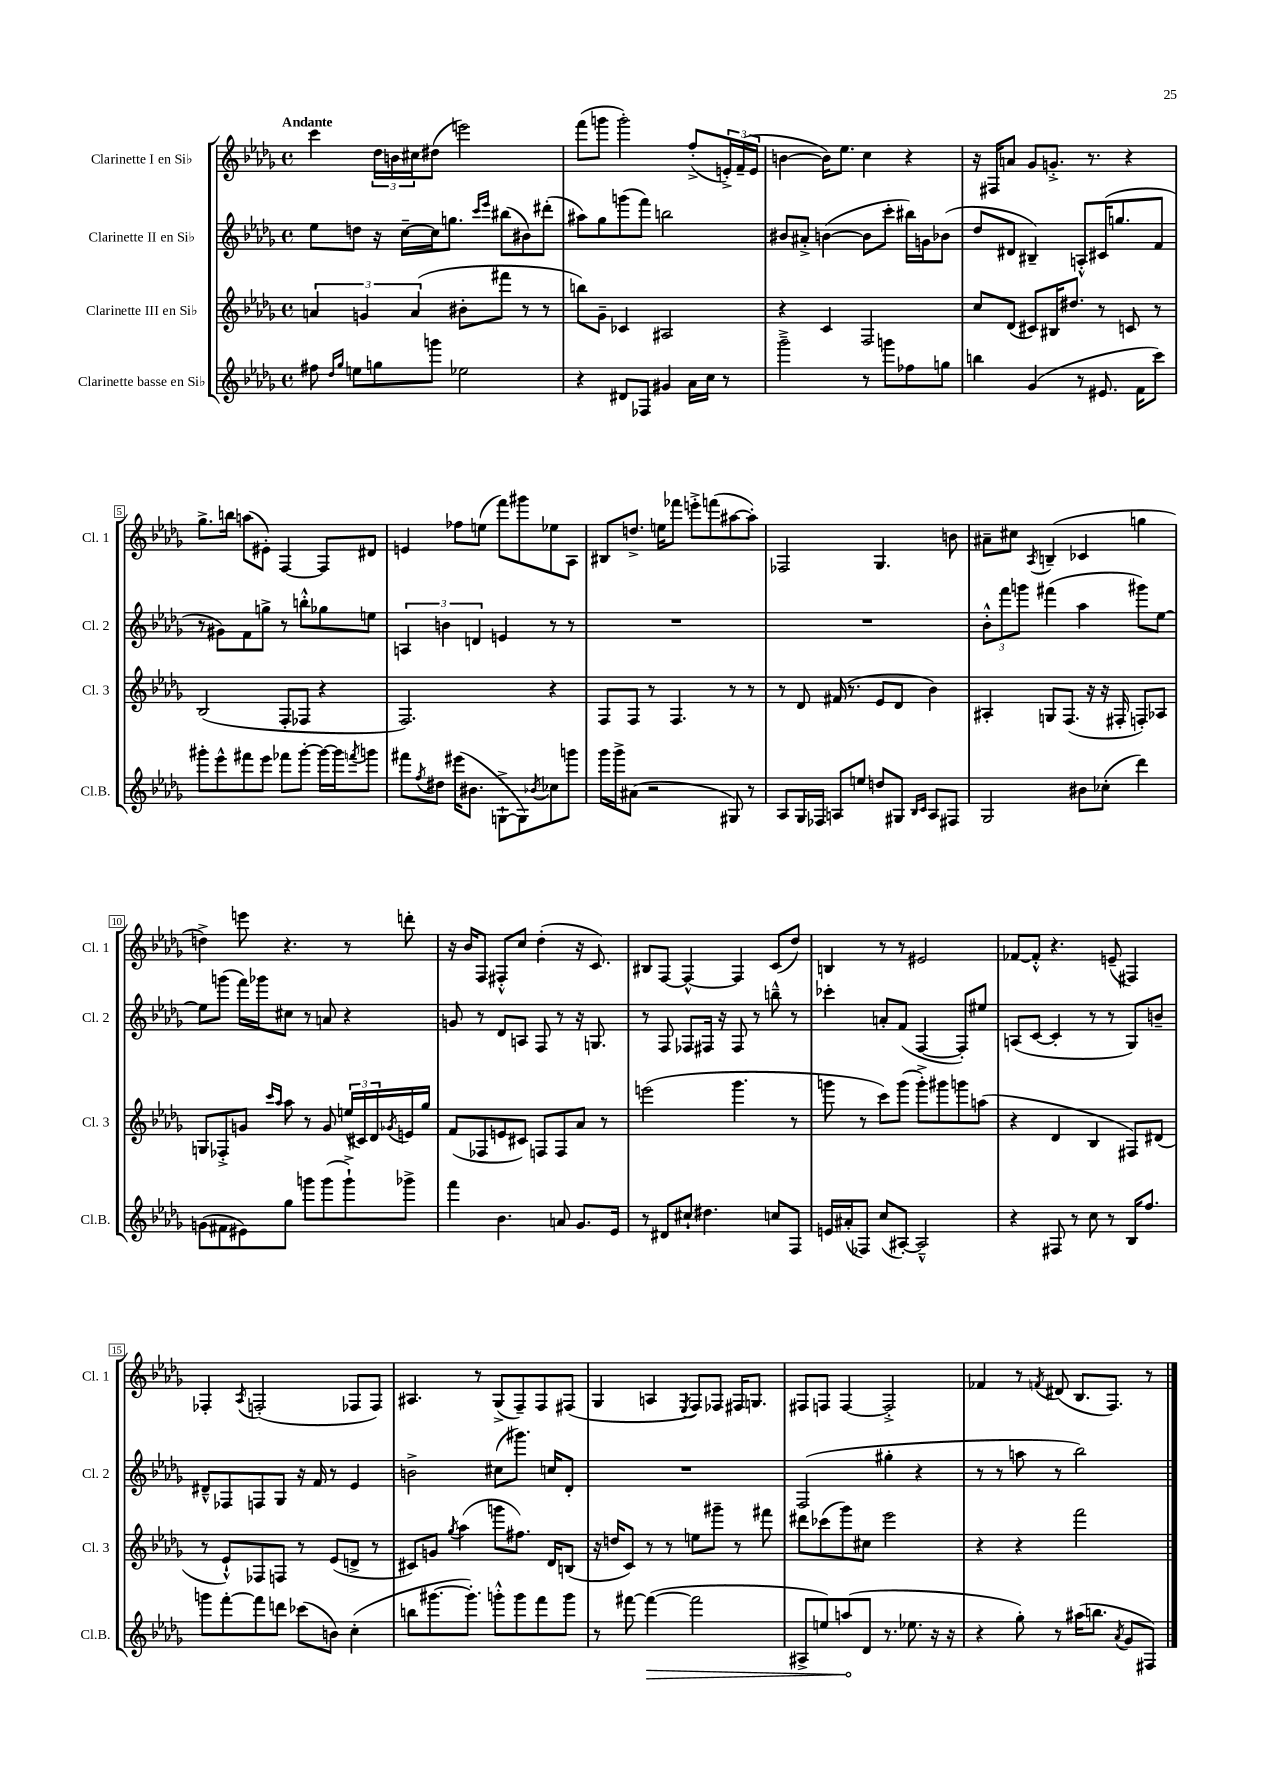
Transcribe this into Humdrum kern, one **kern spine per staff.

**kern	**kern	**kern	**kern
*staff4	*staff3	*staff2	*staff1
*clefG2	*clefG2	*clefG2	*clefG2
*k[b-e-a-d-g-]	*k[b-e-a-d-g-]	*k[b-e-a-d-g-]	*k[b-e-a-d-g-]
*M4/4	*M4/4	*M4/4	*M4/4
*met(c)	*met(c)	*met(c)	*met(c)
8ff#	6a	8ee-	4ccc
16qqdd-	.	.	.
16qqgg-	.	.	.
8ee	.	8dd	.
.	6g	.	.
8gg	.	16r	24dd-
.	.	.	24b
.	.	[16cc~	.
.	(6a	.	24cc#
8ggg	.	16cc]	(8dd#
.	.	8.gg	.
2ee-	8b#'	.	2eee)
.	.	16qqccc	.
.	.	16qqeee-	.
.	8fff#	(8bb#	.
.	8r	8b#)	.
.	8r	(8ddd#'	.
=	=	=	=
4r	8bb)	8aa#)	(8fff
.	8g-~	8gg-	8ggg
8d#	4c-	(8ggg	2ggg')
8F-	.	8fff)	.
4g#	2A#	2bb	.
16a-	.	.	(8ff'^
16cc	.	.	.
8r	.	.	24e'^)
.	.	.	(24f~
.	.	.	24e
=	=	=	=
2ggg-~^	4r	8b#	[4b
.	.	8a#'^	.
.	4c	([4b	16b])
.	.	.	8.ee-
8r	2F	8b]	4cc
8ggg	.	8ccc'	.
8ff-	.	16bb#)	4r
.	.	16g	.
8gg	.	(8b-	.
=	=	=	=
4bb	8cc	8dd-	16r
.	.	.	16F#
.	(8d-	8d#	8a
(4g-	8c#)	4B#~)	8g-
.	16B#	.	8.g'^
.	8.dd#	.	.
8r	.	8A'^^	.
.	.	.	8.r
8.e#	8r	(16c#	.
.	.	8.gg	.
.	8c	.	4r
16f	.	.	.
8ccc)	8r	8f	.
=	=	=	=
8ggg#'	(2B-	8r	8.gg-^
8eee-^^	.	8g#)	.
.	.	.	16bb
8fff#	.	8f	(8aa
8eee-	.	8gg^	8e#')
8fff-	8F'	8r	[4F
[8ggg#'	8F-	8bb'^^	.
16ggg#_	4r	8gg-	8F]
16ggg#]	.	.	.
8qfff	.	.	.
8ggg	.	8ee	8d#
=	=	=	=
8fff#	2.F)	6A	4e
8qff	.	.	.
8dd#	.	.	.
.	.	6b	.
(16eee#	.	.	8ff-
8.b#	.	.	.
.	.	6d	.
.	.	.	(8ee
[8G`^	.	4e	8fff)
8G])	.	.	8ggg#
8qb-	.	.	.
8cc-	4r	8r	8ee-
8ggg	.	8r	8A-
=	=	=	=
16ggg-	8F	1r	8B#
16ggg-^	.	.	.
(8a#	8F	.	8.dd^
2r	8r	.	.
.	.	.	16ee
.	4.F	.	8fff-
.	.	.	8eee'^
.	.	.	(8fff
8G#)	8r	.	[8aa#
8r	8r	.	8aa#'])
=	=	=	=
8A-	8r	1r	2F-
16G-	8d-	.	.
16F-	.	.	.
8A	(16f#	.	.
.	8.r	.	.
8ee	.	.	.
8dd	8e-	.	4.G-
8G#	8d-	.	.
16qqB-	.	.	.
16qqc	.	.	.
8A	4b-)	.	.
8F#	.	.	8b
=	=	=	=
2G-	4A#'	12b-'^^	8a#~
.	.	12fff	.
.	.	.	8cc#
.	.	12ggg	.
.	.	.	8qA-
.	8G	(4fff#	(4B~
.	(8.F	.	.
8b#	.	4aa-	4c-
.	16r	.	.
(8cc-'	16r	.	.
.	16F#'	.	.
4ddd-)	8F')	8ggg#)	4gg
.	8A-	[8ee-	.
=	=	=	=
(8g	8G	8ee-]	4dd^)
8f#	8F-'^	(8ggg	.
8e#)	8g	16fff)	8eee
.	.	16ggg-	.
.	16qqccc	.	.
.	16qqaa-	.	.
8gg-	8aa-	8cc#	4.r
8ggg	8r	8r	.
(8ggg	8g	8a	.
8ggg`^)	(24ee	4r	8r
.	24c#)	.	.
.	24d-	.	.
.	8qg-	.	.
8ggg-^	16e	.	8ddd'
.	16gg-	.	.
=	=	=	=
4fff	(8f	8g	16r
.	.	.	16b-
.	8F-	8r	8F
4.b-	8e	8d-	8F#'^^
.	8c#)	8A	8cc
.	8F	8F	(4dd-'
8a	8F	8r	.
8.g-	8a-	16r	16r
.	.	8.G	8.c)
.	8r	.	.
16e-	.	.	.
=	=	=	=
8r	(2eee	8r	8B#
8d#	.	8F	[8F
8cc#`	.	8F-	4F^^_
4.dd#	.	16F#	.
.	.	16r	.
.	4.ggg-	8F#	4F]
.	.	8r	.
8cc	.	8bb~^^	(8c
8F	8r	8r	8dd-)
=	=	=	=
16e	8ggg	4ccc-'	4B
(16a#'	.	.	.
8F-)	8r	.	.
(8cc	8ccc)	8a'	8r
[8A#')	(8ggg	(8f	8r
2A#~^^]	8ggg'^)	[4F	2e#
.	8ggg#	.	.
.	8ggg	8F'])	.
.	(8aa	8ee#	.
=	=	=	=
4r	4r	(8A	[8f-
.	.	[8c	8f-'^^]
8F#	4d-	4c']	4.r
8r	.	.	.
8cc	4B-	8r	.
8r	.	8r	(8e~
16B-	8F#)	8G-)	4F#)
8.ff	.	.	.
.	(8d#	8b~	.
=	=	=	=
8ggg	8r	8d#~^^	4F-'
[8fff'	8e-`^^)	8F-	.
.	.	.	8qA-
8fff]	8F-	8F	(2F'
8ddd	8F	8G-	.
(8ccc-	8r	16r	.
.	.	16f	.
8b)	(8e-	8r	.
(4cc'	8d^	4e-	8F-
.	8r	.	8F-)
=	=	=	=
8bb	8c#)	2b^	4.A#
[8.ggg#	8g	.	.
.	8qgg-	.	.
.	(4aa-	.	.
8.ggg#'])	.	.	.
.	.	.	8r
8ggg'^^	8ggg	(8cc#	(8G-^
8ggg	8.ff#)	8.ggg#)	8F~)
8fff	.	.	8F
.	16d-	16cc	.
8ggg	(8B	8d-'	(8F#
=	=	=	=
8r	16r	1r	4G-
.	16dd	.	.
[8fff#	8c)	.	.
(4fff#_	8r	.	4A
.	8r	.	.
.	.	.	8qE-
2fff#]	8ee	.	8F)
.	8ggg#~	.	8F-
.	8r	.	16F#
.	.	.	8.G
.	8fff#	.	.
=	=	=	=
8A#^	8ddd#	(2F	8F#
8ee)	(8ccc-	.	8F
(8aa	8ggg-)	.	[4F
8d-	8cc#	.	.
8.r	2eee-	4gg#'	2F'^]
8.ee-	.	.	.
.	.	4r	.
16r	.	.	.
16r	.	.	.
=	=	=	=
4r	4r	8r	4f-
.	.	8r	.
8gg-')	4r	8aa	8r
.	.	.	8qf
8r	.	8r	(8d#
(16aa#	2fff	2bb-)	8.B-
8.bb	.	.	.
.	.	.	8.F)
8qa-	.	.	.
8g-	.	.	.
8F#)	.	.	8r
==	==	==	==
*-	*-	*-	*-
